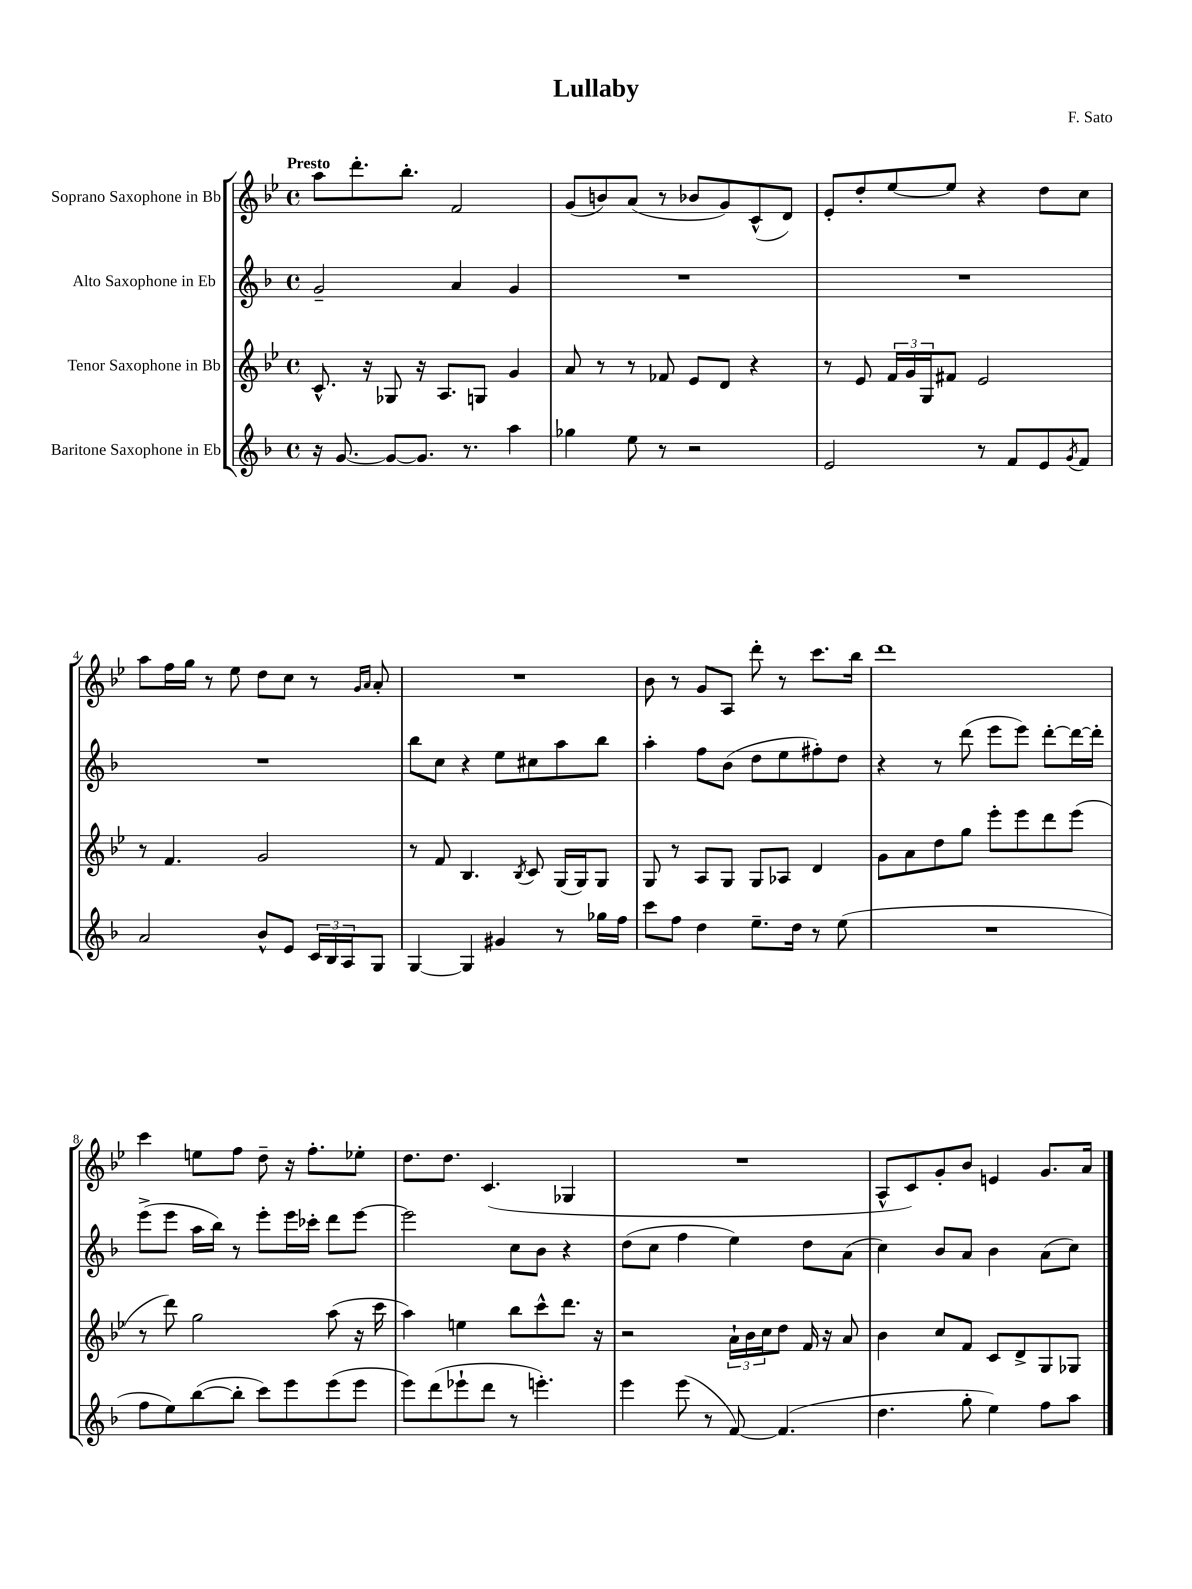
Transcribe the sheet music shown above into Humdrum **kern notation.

**kern	**kern	**kern	**kern
*part4	*part3	*part2	*part1
*staff4	*staff3	*staff2	*staff1
*I"Baritone Saxophone in Eb	*I"Tenor Saxophone in Bb	*I"Alto Saxophone in Eb	*I"Soprano Saxophone in Bb
*clefG2	*clefG2	*clefG2	*clefG2
*k[b-]	*k[b-e-]	*k[b-]	*k[b-e-]
*M4/4	*M4/4	*M4/4	*M4/4
*met(c)	*met(c)	*met(c)	*met(c)
=1	=1	=1	=1
!	!	!	!LO:TX:a:B:t=Presto
16r	8.c^^/	2g~/	8aa\L
[8.g/	.	.	.
.	.	.	8.ddd'\
.	16r	.	.
8g/L_	8G-X/	.	.
.	.	.	8.bb-'\J
8.g/J]	16r	.	.
.	8.A/L	.	.
.	.	4a/	2f/
8.r	.	.	.
.	8Gn/J	.	.
4aa\	4g/	4g/	.
=2	=2	=2	=2
4gg-X\	8a/	1r	(8g/L
.	8r	.	8bn/)
8ee\	8r	.	(8a/J
8r	8f-X/	.	8r
2r	8e-/L	.	8b-X/L
.	8d/J	.	8g/)
.	4r	.	(8c^^/
.	.	.	8d/J)
=3	=3	=3	=3
2e/	8r	1r	8e-'/L
.	8e-/	.	8dd'/
.	24f/LL	.	[8ee-/
.	24g/	.	.
.	24G/J	.	.
.	8f#X/J	.	8ee-/J]
8r	2e-/	.	4r
8f/L	.	.	.
8e/	.	.	8dd\L
8qg/	.	.	.
8f/J	.	.	8cc\J
!!LO:LB:g=z
=4	=4	=4	=4
2a/	8r	1r	8aa\L
.	4.f/	.	16ff\L
.	.	.	16gg\JJ
.	.	.	8r
.	.	.	8ee-\
8b-^^/L	2g/	.	8dd\L
8e/J	.	.	8cc\J
24c/LL	.	.	8r
24B-/	.	.	.
24A/J	.	.	.
.	.	.	16qqg/LL
.	.	.	16qqa/JJ
8G/J	.	.	8a'/
=5	=5	=5	=5
[4G/	8r	8bb-\L	1r
.	8f/	8cc\J	.
4G/]	4.B-/	4r	.
4g#X/	.	8ee\L	.
.	8qB-/	.	.
.	8c/	8cc#X\	.
8r	(16G/LL	8aa\	.
.	16G/J)	.	.
16gg-X\LL	8G/J	8bb-\J	.
16ff\JJ	.	.	.
=6	=6	=6	=6
8ccc\L	8G/	4aa'\	8b-\
8ff\J	8r	.	8r
4dd\	8A/L	8ff\L	8g/L
.	8G/J	(8b-\J	8A/J
8.ee~\L	8G/L	8dd\L	8ddd'\
.	8A-X/J	8ee\	8r
16dd\Jk	.	.	.
8r	4d/	8ff#X'\)	8.ccc\L
(8ee\	.	8dd\J	.
.	.	.	16bb-\Jk
=7	=7	=7	=7
1r	8g\L	4r	1ddd
.	8a\	.	.
.	8dd\	8r	.
.	8gg\J	(8ddd\	.
.	8eee-'\L	8eee\L	.
.	8eee-\	8eee\J)	.
.	8ddd\	[8ddd'\L	.
.	(8eee-\J	16ddd\L_	.
.	.	16ddd'\JJ]	.
!!LO:LB:g=z
=8	=8	=8	=8
8ff\L	8r	(8eee^\L	4ccc\
8ee\)	8ddd\)	8eee\J	.
([8bb-\	2gg\	16aa\LL	8een\L
.	.	16bb-\JJ)	.
8bb-'\J]	.	8r	8ff\J
8ccc\L)	.	8eee'\L	8dd~\
8eee\	.	16eee\L	16r
.	.	16ccc-X'\JJ	8.ff'\L
(8eee\	(8aa\	8ddd\L	.
8eee\J	16r	[8eee\J	8ee-X'\J
.	16ccc\	.	.
=9	=9	=9	=9
8eee\L)	4aa\)	2eee\]	8.dd\L
(8ddd\	.	.	.
.	.	.	8.dd\J
8eee-X`\	4een\	.	.
8ddd\J	.	.	(4.c/
8r	8bb-\L	8cc\L	.
4.eeen'\)	8ccc^^\	8b-\J	.
.	8.ddd\J	4r	4G-X/
.	16r	.	.
=10	=10	=10	=10
4eee\	2r	(8dd\L	1r
.	.	8cc\J	.
(8eee\	.	4ff\	.
8r	.	.	.
[8f/)	24a`\LL	4ee\)	.
.	24b-\	.	.
.	24cc\J	.	.
(4.f/]	8dd\J	.	.
.	16f/	8dd\L	.
.	16r	.	.
.	8a/	(8a\J	.
=11	=11	=11	=11
4.dd\	4b-\	4cc\)	8A^^/L
.	.	.	8c/)
.	8cc/L	8b-/L	8g'/
8gg'\	8f/J	8a/J	8b-/J
4ee\)	8c/L	4b-\	4en/
.	8d^/	.	.
8ff\L	8G/	(8a\L	8.g/L
8aa\J	8G-X/J	8cc\J)	.
.	.	.	16a/Jk
==	==	==	==
*-	*-	*-	*-
